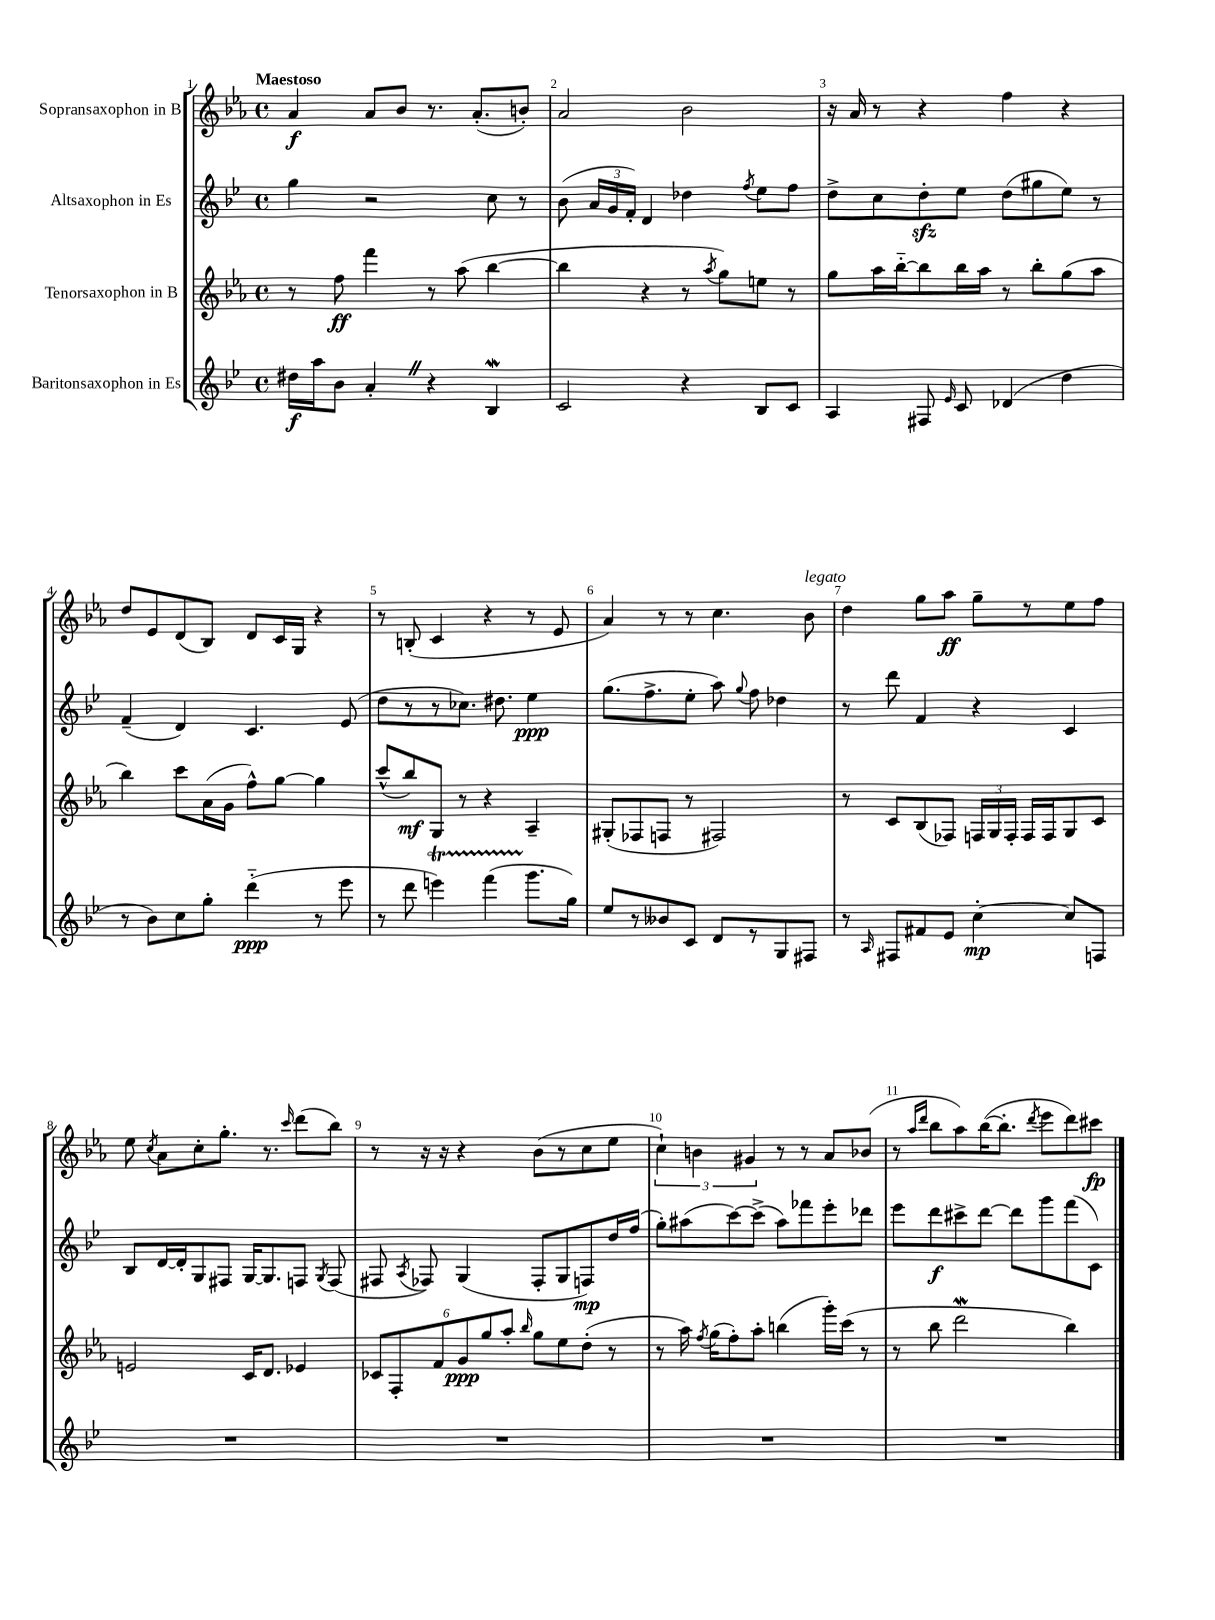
<<
\new StaffGroup <<
\new Staff = "s0" \with { instrumentName = "Sopransaxophon in B" } {
    \clef treble \key ees \major \defaultTimeSignature \time 4/4 \tempo "Maestoso"
    \autoBeamOff aes'4\f aes'8[ bes'8] r8. aes'8.[-.( b'8]-.) |
    aes'2 bes'2 |
    r16 aes'16 r8 r4 f''4 r4 |
    d''8[ ees'8 d'8( bes8]) d'8[ c'16 g16] r4 |
    r8 b8-.( c'4 r4 r8 ees'8 |
    aes'4) r8 r8 c''4. bes'8^\markup { \italic "legato" } |
    d''4 g''8[ aes''8]\ff g''8[-- r8 ees''8 f''8] |
    ees''8 \acciaccatura { c''8 } aes'8[ c''8-. g''8.]-. r8. \grace { c'''16 } d'''8[( bes''8]) |
    r8 r16 r16 r4 bes'8[( r8 c''8 ees''8] |
    \tuplet 3/2 { c''4-!) b'4 gis'4 } r8 r8 aes'8[ bes'8]( |
    r8 \grace { aes''16[ d'''16] } bes''8[ aes''8) bes''16~( bes''8.]-. \acciaccatura { d'''8 } ees'''8[ d'''8) cis'''8]\fp \bar "|." |
}
\new Staff = "s1" \with { instrumentName = "Altsaxophon in Es" } {
    \clef treble \key bes \major \defaultTimeSignature \time 4/4
    \autoBeamOff g''4 r2 c''8 r8 |
    bes'8( \tuplet 3/2 { a'16[ g'16 f'16]-.) } d'4 des''4 \acciaccatura { f''8 } ees''8[ f''8] |
    d''8[-> c''8 d''8-.\sfz ees''8] d''8[( gis''8 ees''8]) r8 |
    f'4--( d'4) c'4. ees'8( |
    d''8[ r8 r8 ces''8.]) dis''8. ees''4\ppp |
    g''8.[( f''8.-> ees''8]-. a''8) \appoggiatura { g''8 } f''8 des''4 |
    r8 d'''8 f'4 r4 c'4 |
    bes8[ d'16~ d'16-. g8 fis8] g16[~ g8. f8] \acciaccatura { g8 } f8( |
    fis8 \acciaccatura { a8 } fes8) g4( fes8[-. g8 f8\mp) d''16 f''16]( |
    g''8[-.) ais''8( c'''8~) c'''8]->( ais''8[) fes'''8 ees'''8-. des'''8] |
    ees'''8[ d'''8\f cis'''8-> d'''8]~ d'''8[ g'''8 f'''8( c'8]) \bar "|." |
}
\new Staff = "s2" \with { instrumentName = "Tenorsaxophon in B" } {
    \clef treble \key ees \major \defaultTimeSignature \time 4/4
    \autoBeamOff r8 f''8\ff f'''4 r8 aes''8( bes''4~ |
    bes''4 r4 r8 \acciaccatura { aes''8 } g''8[) e''8] r8 |
    g''8[ aes''16 bes''16~-_ bes''8 bes''16 aes''16] r8 bes''8[-. g''8( aes''8] |
    bes''4) c'''8[ aes'16( g'16] f''8[-^) g''8]~ g''4 |
    c'''8[-^( bes''8\mf) g8] r8 r4 aes4-- |
    gis8[-.( fes8 f8] r8 fis2) |
    r8 c'8[ bes8( fes8]) \tuplet 3/2 { f16[ g16 f16]-. } f16[ f16 g8 c'8] |
    e'2 c'16[ d'8.] ees'4 |
    \tuplet 6/4 { ces'8[ f8-. f'8 g'8\ppp g''8 aes''8]-. } \grace { bes''16 } g''8[ ees''8 d''8]-.( r8 |
    r8 aes''16) \acciaccatura { f''8 } g''16[( f''8-.) aes''8]-. b''4( g'''16[-.) c'''16]( r8 |
    r8 bes''8 d'''2\mordent bes''4) \bar "|." |
}
\new Staff = "s3" \with { instrumentName = "Baritonsaxophon in Es" } {
    \clef treble \key bes \major \defaultTimeSignature \time 4/4
    \autoBeamOff dis''16[\f a''16 bes'8] a'4-. \once \override BreathingSign.text = \markup { \musicglyph "scripts.caesura.straight" } \breathe r4 bes4\mordent |
    c'2 r4 bes8[ c'8] |
    a4 fis8 \grace { ees'16 } c'8 des'4( d''4 |
    r8 bes'8[) c''8 g''8]-. d'''4-_\ppp( r8 ees'''8 |
    r8 d'''8 e'''4\startTrillSpan) f'''4( g'''8.[\stopTrillSpan g''16]) |
    ees''8[ r8 beses'8 c'8] d'8[ r8 g8 fis8] |
    r8 \grace { a16 } fis8[ fis'8 ees'8] c''4~-.\mp c''8[ f8] |
    R1 |
    R1 |
    R1 |
    R1 \bar "|." |
}
>>
>>
\layout { \context { \Score \override BarNumber.break-visibility = ##(#f #t #t) barNumberVisibility = #all-bar-numbers-visible } }
